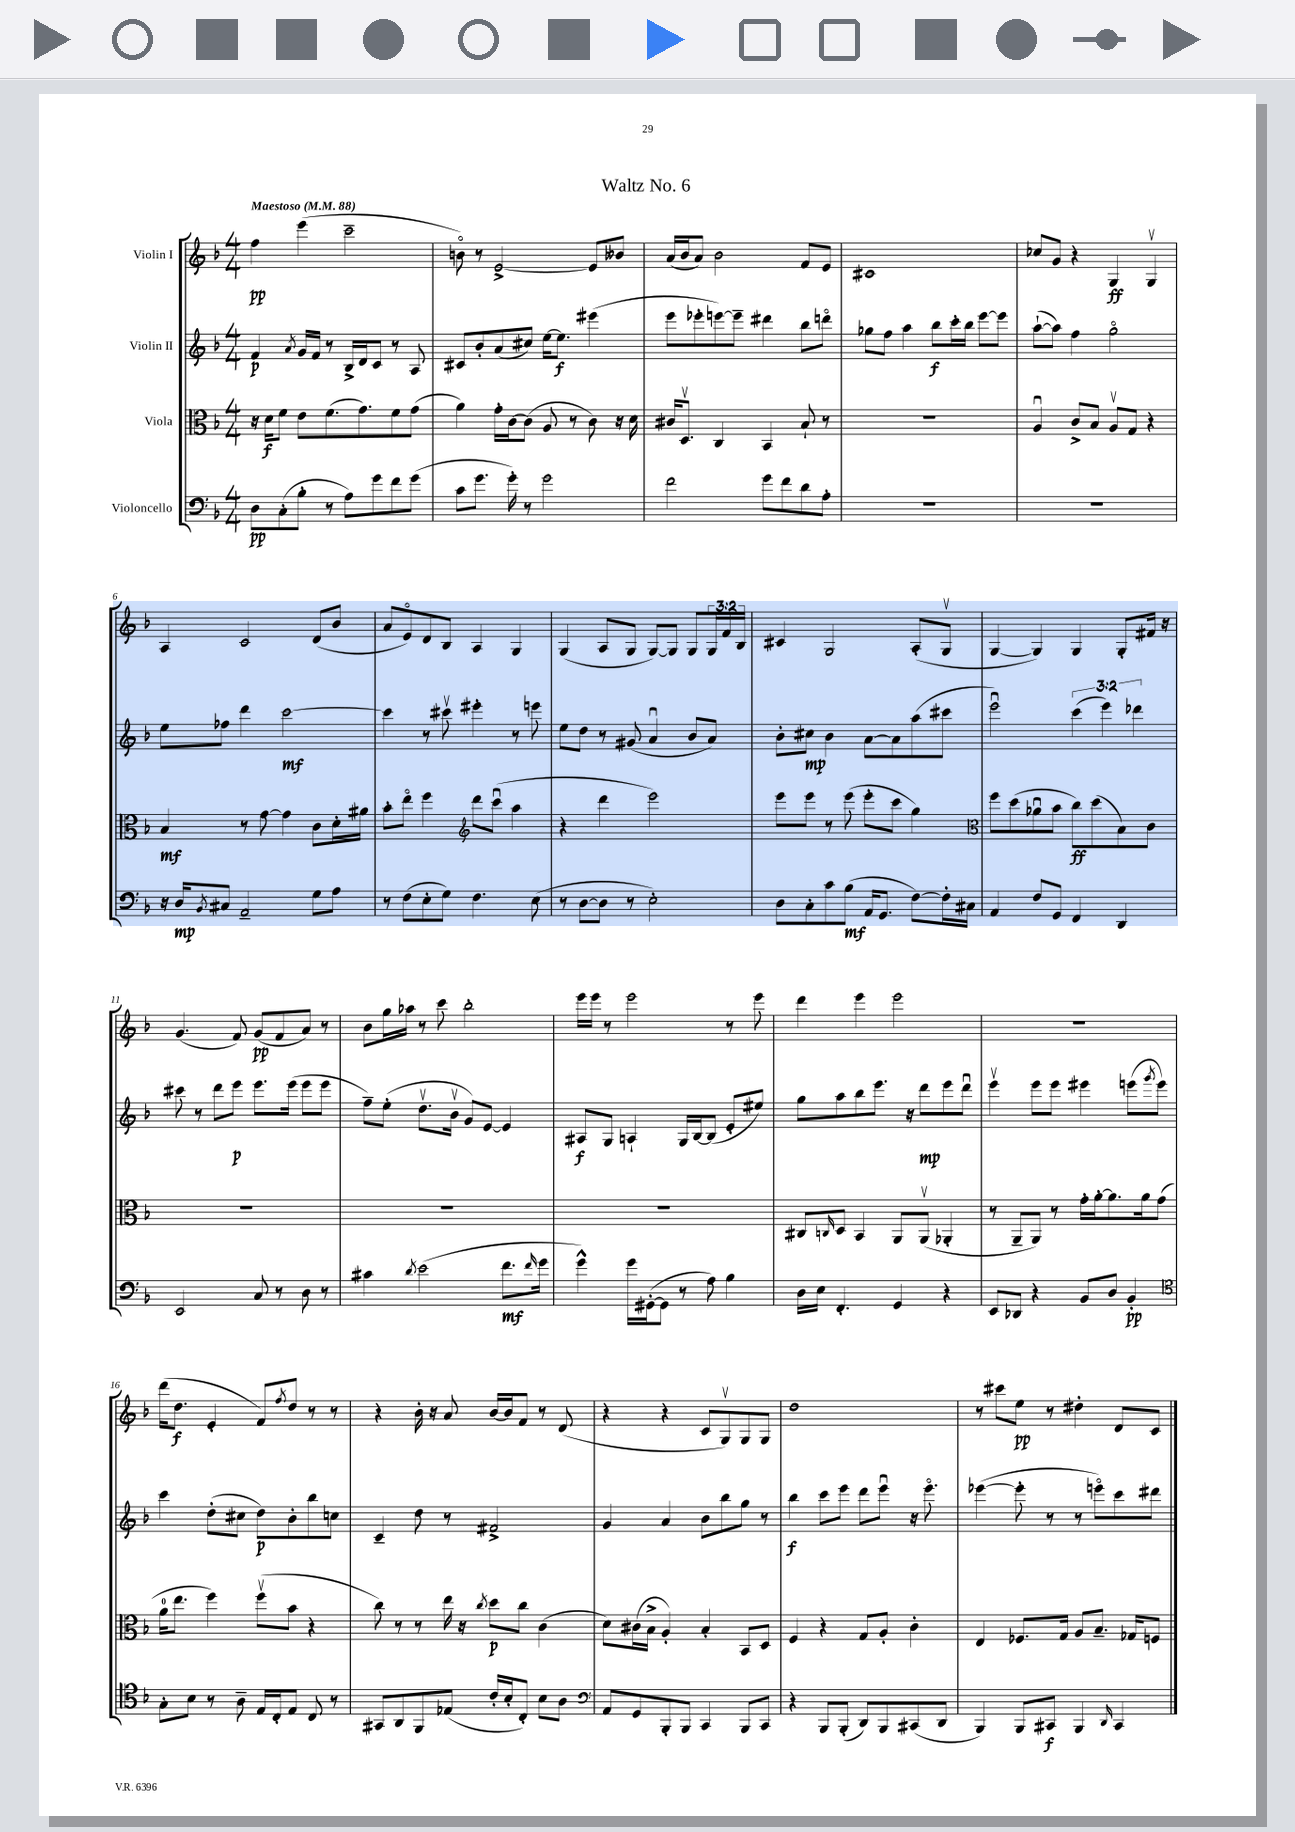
\header { title = "Waltz No. 6" }
<<
\new StaffGroup <<
\new Staff = "s0" \with { instrumentName = "Violin I" } {
    \clef treble \key f \major \numericTimeSignature \time 4/4 \override Staff.TupletNumber.text = #tuplet-number::calc-fraction-text \tempo "Maestoso" 4 = 88
    f''4\pp e'''4( c'''2-- |
    b'8\flageolet) r8 e'2~-> e'8 beses'8 |
    a'16( bes'16 a'8) bes'2 f'8 e'8 |
    cis'1 |
    ces''8 g'8 r4 g4\ff g4\upbow |
    a4 c'2 d'8( bes'8 |
    a'8 e'8\flageolet) d'8 bes8 a4 g4 |
    g4( a8 g8 g8~) g8 g8 \tuplet 3/2 { g16 f'16 bes16 } |
    cis'4 g2 a8-.( g8\upbow |
    g4~ g4) g4 g8-. fis'16 r16 |
    g'4.( f'8) g'8\pp( f'8 a'8) r8 |
    bes'8 g''16 aes''16 r8 c'''8 bes''2-. |
    e'''16 e'''16 r8 e'''2 r8 e'''8 |
    d'''4 e'''4 e'''2 |
    R1 |
    d'''16( d''8.\f e'4-. f'8) \acciaccatura { f''8 } d''8 r8 r8 |
    r4 bes'16-. r16 a'8 bes'16~ bes'16 f'8 r8 d'8( |
    r4 r4 c'8 g8\upbow) g8 g8 |
    d''1 |
    r8 cis'''8 e''8\pp r8 dis''4-. d'8 c'8 \bar "|." |
}
\new Staff = "s1" \with { instrumentName = "Violin II" } {
    \clef treble \key f \major \numericTimeSignature \time 4/4 \override Staff.TupletNumber.text = #tuplet-number::calc-fraction-text
    f'4\p \acciaccatura { a'8 } g'16 f'16 r8 bes16-> d'16 c'8 r8 a8 |
    cis'8 bes'8-. a'8( cis''8) e''16~ e''8.\f eis'''4( |
    e'''8 ees'''8-. e'''8~) e'''8-- dis'''4 bes''8 d'''8\flageolet |
    ges''8 f''8 a''4 bes''8\f c'''16-. bes''16 e'''8~ e'''8 |
    a''8~-!( a''8) f''4 g''2\flageolet |
    e''8 fes''8 d'''4 c'''2~\mf |
    c'''4 r8 cis'''8\upbow eis'''4-. r8 e'''8 |
    e''8 d''8 r8 gis'8( a'4\downbow bes'8 a'8) |
    bes'8-. cis''8\mp bes'4 a'8~ a'8 a''8( cis'''8 |
    e'''2\downbow) \tuplet 3/2 { c'''4( e'''4) des'''4 } |
    cis'''8 r8 d'''8 e'''8\p e'''8. e'''16( e'''8 e'''8 |
    f''8--) e''8-.( d''8.\upbow bes'16\upbow g'8) e'8~ e'4 |
    ais8\f g8 a4-! g16 bes16~ bes8( e'8-. eis''8) |
    g''8 a''8 bes''8 e'''8. r16 d'''8\mp e'''8 d'''8\downbow |
    e'''4\upbow e'''8 e'''8 eis'''4 e'''8( \acciaccatura { g'''8 } e'''8) |
    c'''4 d''8-.( cis''8 d''8\p) bes'8-. bes''8 c''8 |
    c'4-- d''8 r8 fis'2-> |
    g'4 a'4 bes'8 bes''8 g''8 r8 |
    bes''4\f c'''8 e'''8 d'''8 e'''8\downbow r16 e'''8.\flageolet |
    ees'''4~( ees'''8-. r8 r8 e'''8\flageolet) c'''8 dis'''8 \bar "|." |
}
\new Staff = "s2" \with { instrumentName = "Viola" } {
    \clef alto \key f \major \numericTimeSignature \time 4/4
    r16 d'16\f f'8 e'8 f'8.( g'8.) f'8 g'8( |
    a'4) g'16-. c'16~ c'8( a8 r8 c'8) r16 d'16 |
    cis'16 d8.\upbow c4 bes,4 bes8-! r8 |
    R1 |
    a4\downbow c'8-> bes8 a8\upbow g8 r4 |
    bes4\mf r8 g'8~ g'4 c'8 d'16-. ais'16 |
    bes'8-. e''8\flageolet f''4 \clef treble d'''8 c'''8\downbow( a''4 |
    r4 d'''4 e'''2) |
    e'''8 e'''8 r8 e'''8( e'''8-. c'''8 g''4) |
    \clef alto f''8 d''8( aes'8\downbow bes'8 c''8\ff) d''8( bes8) c'8 |
    R1 |
    R1 |
    R1 |
    cis8 \grace { c16 } d8 bes,4 a,8 a,8\upbow( aes,4-. |
    r8 a,8-- a,8) r8 g'16-. a'16~-. a'8. a'16 g'8( |
    a'16-0 e''8. f''4) f''8\upbow( bes'8 r4 |
    c''8) r8 r8 e''16 r16 \acciaccatura { c''8 } d''8\p c''8 c'4( |
    d'8) cis'16( bes16-> a4-.) bes4-. bes,8 d8 |
    f4 r4 g8 a8-. c'4-. |
    e4 fes8. g16 a8 bes8.-- ges16 f8 \bar "|." |
}
\new Staff = "s3" \with { instrumentName = "Violoncello" } {
    \clef bass \key f \major \numericTimeSignature \time 4/4
    d8\pp c8-.( bes8-. r8 a8) g'8 f'8 g'8( |
    c'8 g'8. g'16-.) r8 g'2 |
    f'2 g'8 f'8 d'8 a8-. |
    R1 |
    R1 |
    r16 d16\mp \acciaccatura { bes,8 } cis8 a,2-- g8 a8 |
    r8 f8( e8-. g8) f4. e8( |
    r8 d8~ d8 r8 e2-.) |
    d8 c8-. c'8 bes8\mf( a,16 g,8. f8~) f16-. cis16 |
    a,4 f8 g,8 f,4 d,4 |
    e,2 c8 r8 d8 r8 |
    cis'4 \acciaccatura { d'8 } e'2( f'8.\mf \grace { f'16 } g'16 |
    g'4-^) g'16 gis,16~-.( gis,8 r8 a8) bes4 |
    d16 e16 f,4.-. g,4 r4 |
    e,8 des,8 r4 bes,8 d8 bes,4-.\pp |
    \clef tenor g8-. bes8 r8 a8-- e16 c16-. e8 c8 r8 |
    gis,8 a,8 f,8 ees8( c'16-. bes16-. c8-.) bes8 a8 |
    \clef bass a,8 g,8 bes,,8-. bes,,8 c,4 bes,,8 c,8 |
    r4 bes,,8 bes,,8-.( d,8) bes,,8 cis,8( d,8 |
    bes,,4) bes,,8 cis,8\f bes,,4 \grace { d,16 } cis,4 \bar "|." |
}
>>
>>
